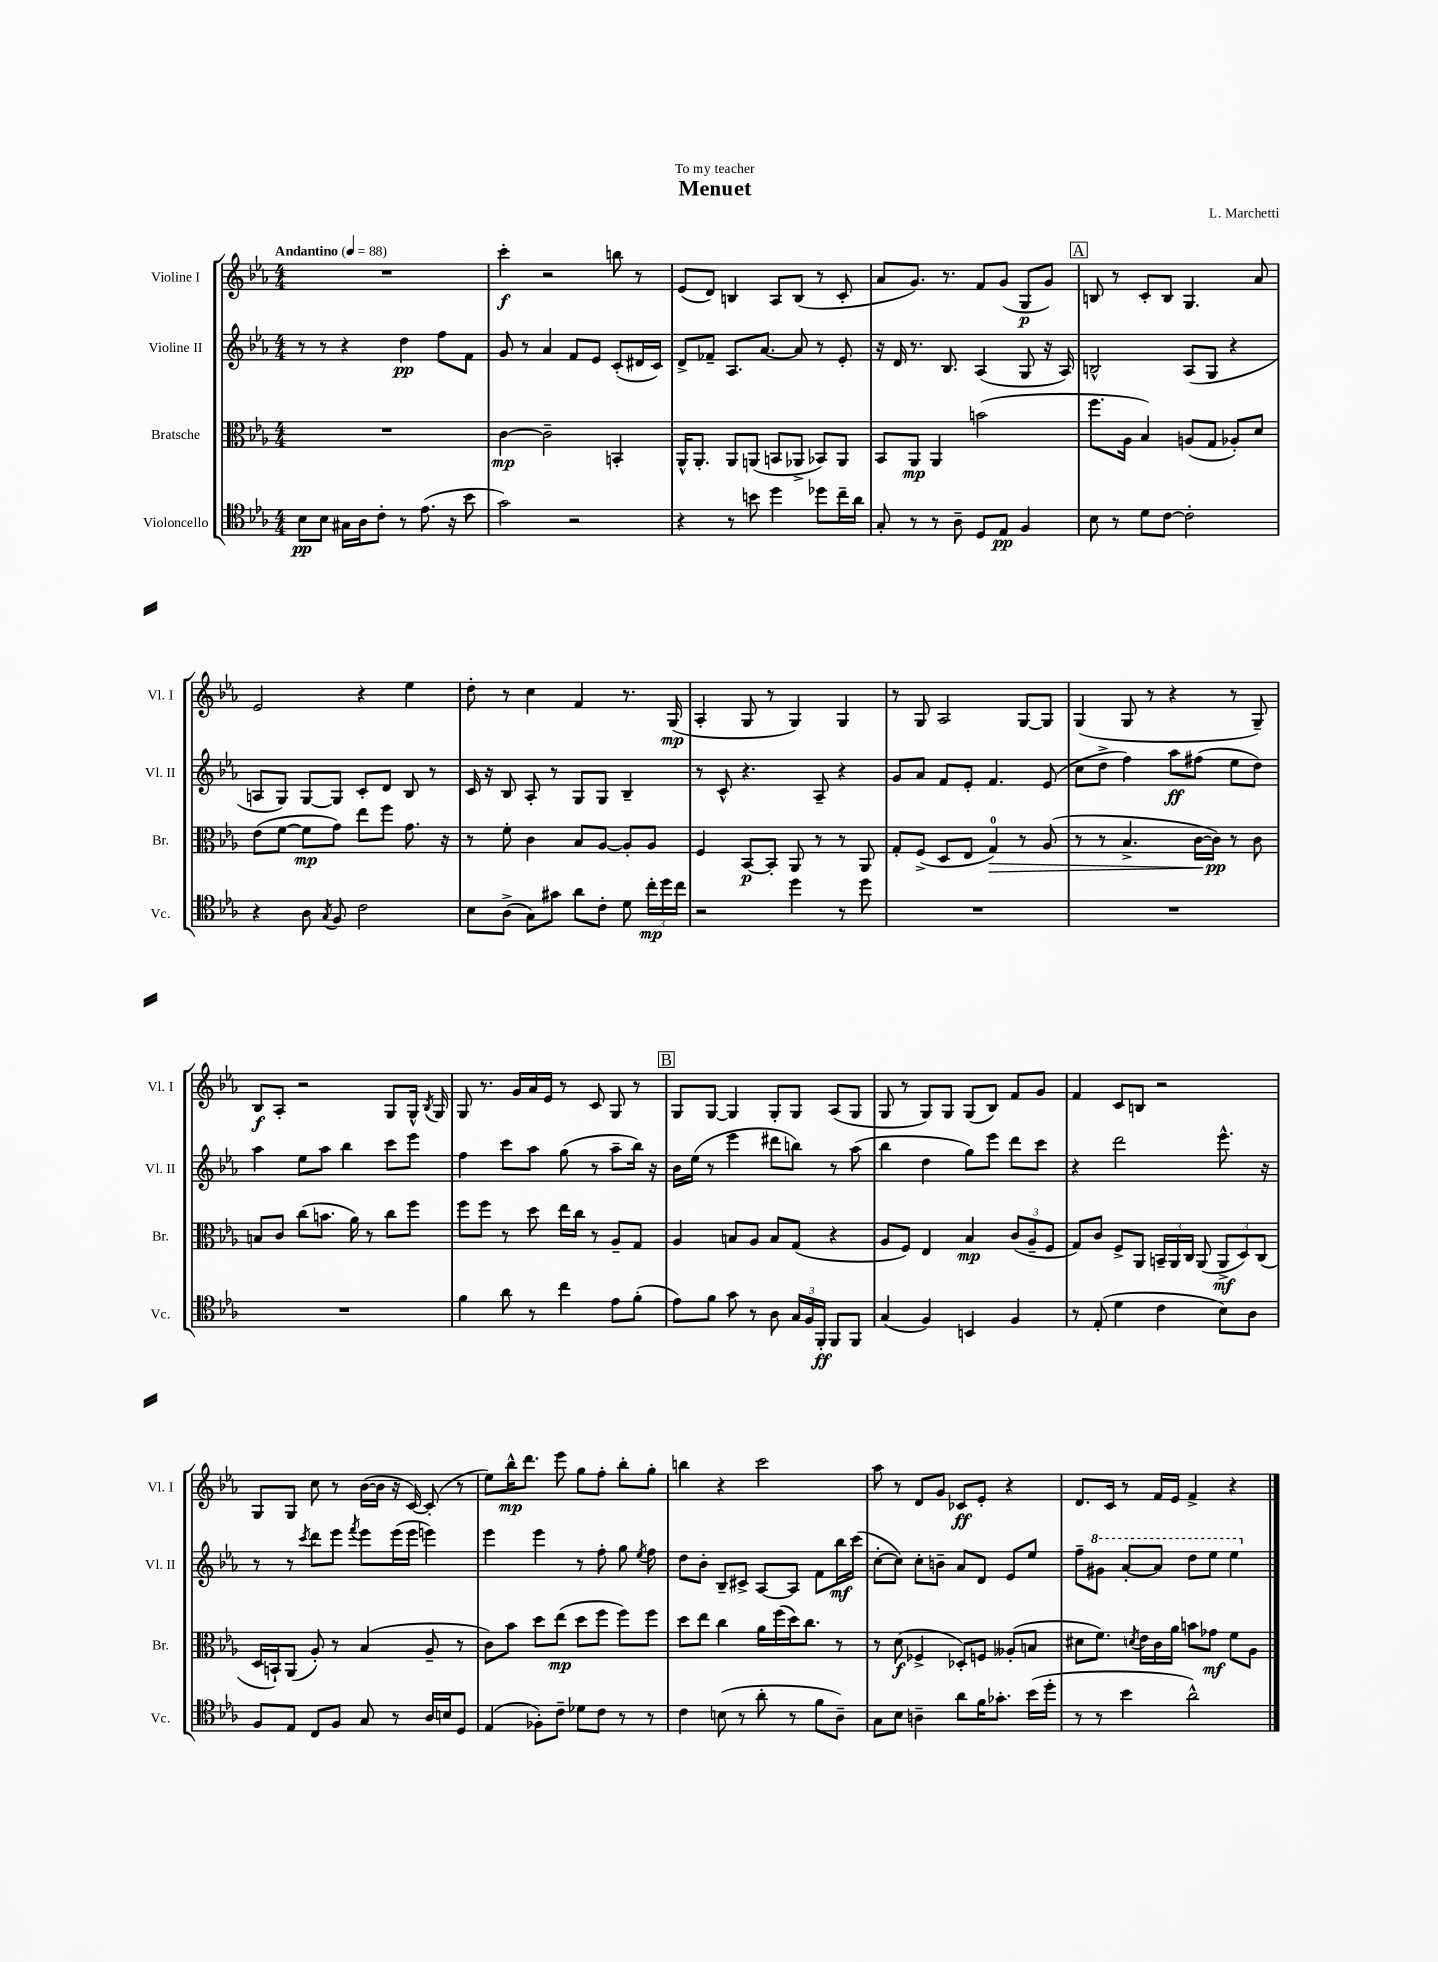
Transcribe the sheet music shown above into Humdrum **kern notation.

**kern	**dynam	**kern	**dynam	**kern	**dynam	**kern	**dynam
*part4	*part4	*part3	*part3	*part2	*part2	*part1	*part1
*staff4	*staff4	*staff3	*staff3	*staff2	*staff2	*staff1	*staff1
*I"Violoncello	*	*I"Bratsche	*	*I"Violine II	*	*I"Violine I	*
*I'Vc.	*	*I'Br.	*	*I'Vl. II	*	*I'Vl. I	*
*clefC4	*	*clefC3	*	*clefG2	*	*clefG2	*
*k[b-e-a-]	*	*k[b-e-a-]	*	*k[b-e-a-]	*	*k[b-e-a-]	*
*M4/4	*	*M4/4	*	*M4/4	*	*M4/4	*
*MM88	*	*MM88	*	*MM88	*	*MM88	*
=1	=1	=1	=1	=1	=1	=1	=1
!	!	!	!	!	!	!LO:TX:a:B:t=Andantino	!
8B-\L	pp	1r	.	8r	.	1r	.
8B-\J	.	.	.	8r	.	.	.
16G#X\LL	.	.	.	4r	.	.	.
16A-\J	.	.	.	.	.	.	.
8c'\J	.	.	.	.	.	.	.
8r	.	.	.	4dd\	pp	.	.
(8.e-\	.	.	.	.	.	.	.
.	.	.	.	8ff\L	.	.	.
16r	.	.	.	.	.	.	.
8b-\	.	.	.	8f\J	.	.	.
=2	=2	=2	=2	=2	=2	=2	=2
2g\)	.	[4c\	mp	8g/	.	4ccc'\	f
.	.	.	.	8r	.	.	.
.	.	2c~\]	.	4a-/	.	2r	.
2r	.	.	.	8f/L	.	.	.
.	.	.	.	8e-/J	.	.	.
.	.	4BBn'/	.	(8c'/L	.	8bbn\	.
.	.	.	.	16d#X/L	.	8r	.
.	.	.	.	16c/JJ)	.	.	.
=3	=3	=3	=3	=3	=3	=3	=3
4r	.	16AA-^^/KL	.	8d^/L	.	(8e-/L	.
.	.	8.AA-'/J	.	.	.	.	.
.	.	.	.	8f-X~/J	.	8d/J)	.
8r	.	8AA-/L	.	8.A-/L	.	4Bn/	.
8bn\	.	(8AAn/J	.	.	.	.	.
.	.	.	.	[8.a-/J	.	.	.
4dd\	.	8BBn/L	.	.	.	8A-/L	.
.	.	8AA-X^/J	.	8a-/]	.	(8B/J	.
8dd-X\L	.	8BB-X/L)	.	8r	.	8r	.
16cc~\L	.	8AA-/J	.	8e-'/	.	8c'/	.
16a-\JJ	.	.	.	.	.	.	.
=4	=4	=4	=4	=4	=4	=4	=4
8G'/	.	8BB-/L	.	16r	.	8a-/L	.
.	.	.	.	16d/	.	.	.
8r	.	8AA-/J	mp	8.r	.	8.g/J)	.
8r	.	4AA-/	.	.	.	.	.
.	.	.	.	8.B-/	.	8.r	.
8A-~\	.	.	.	.	.	.	.
8D/L	.	(2bn\	.	(4A-/	.	8f/L	.
8E-/J	pp	.	.	.	.	(8g/J	.
4F/	.	.	.	8G/	.	8G/L	p
.	.	.	.	16r	.	8g/J)	.
.	.	.	.	16A-/)	.	.	.
!!LO:REH:place=s1:t=A
=5	=5	=5	=5	=5	=5	=5	=5
8B-\	.	8.ff\L	.	2Bn^^/	.	8Bn/	.
8r	.	.	.	.	.	8r	.
.	.	16A-\Jk	.	.	.	.	.
8d\L	.	4B-/)	.	.	.	8c'/L	.
[8c\J	.	.	.	.	.	8B/J	.
2c'\]	.	(8An/L	.	(8A-/L	.	4.G/	.
.	.	8G/J	.	8G/J	.	.	.
.	.	8A-X'/L)	.	4r	.	.	.
.	.	8d/J	.	.	.	8a-/	.
!!LO:LB:g=z
=6	=6	=6	=6	=6	=6	=6	=6
4r	.	(8e-\L	.	8An/L	.	2e-/	.
.	.	[8f\J	.	8G/J)	.	.	.
8A-\	.	8f\L]	mp	[8G/L	.	.	.
8qG/	.	.	.	.	.	.	.
8F/	.	8g\J)	.	8G/J]	.	.	.
2c\	.	8ee-\L	.	8c'/L	.	4r	.
.	.	8ff\J	.	8d/J	.	.	.
.	.	8.g\	.	8B-/	.	4ee-\	.
.	.	.	.	8r	.	.	.
.	.	16r	.	.	.	.	.
=7	=7	=7	=7	=7	=7	=7	=7
8B-\L	.	8r	.	16c/	.	8dd'\	.
.	.	.	.	16r	.	.	.
(8A-^\J	.	8f'\	.	8B-/	.	8r	.
8G\L)	.	4c\	.	8A-'/	.	4cc\	.
8g#X\J	.	.	.	8r	.	.	.
8a-\L	.	8B-/L	.	8G/L	.	4f/	.
8c'\J	.	[8A-/J	.	8G/J	.	.	.
8d\	.	8A-'/L]	.	4B-~/	.	8.r	.
24cc'\LL	mp	8A-/J	.	.	.	.	.
24dd\	.	.	.	.	.	.	.
.	.	.	.	.	.	(16G/	mp
24cc\JJ	.	.	.	.	.	.	.
=8	=8	=8	=8	=8	=8	=8	=8
2r	.	4F/	.	8r	.	4A-'/	.
.	.	.	.	8c^^/	.	.	.
.	.	[8BB-/L	p	4.r	.	8G/	.
.	.	8BB-'/J]	.	.	.	8r	.
4dd\	.	8AA-/	.	.	.	4G/)	.
.	.	8r	.	8A-~/	.	.	.
8r	.	8r	.	4r	.	4G/	.
8dd\	.	8AA-/	.	.	.	.	.
=9	=9	=9	=9	=9	=9	=9	=9
1r	.	8G'/L	.	8g/L	.	8r	.
.	.	(8F^/J	.	8a-/J	.	8G/	.
.	.	8D/L	.	8f/L	.	2A-/	.
.	.	8E-/J	.	8e-'/J	.	.	.
!	!	!	!LO:HP:b	!	!	!	!
.	.	4G/)	>	4.f/	.	.	.
.	.	8r	.	.	.	[8G/L	.
.	.	(8A-/	.	(8e-/	.	8G/J]	.
=10	=10	=10	=10	=10	=10	=10	=10
1r	.	8r	.	8cc\L	.	(4G/	.
.	.	8r	.	8dd^\J	.	.	.
.	.	4.B-^/	.	4ff\)	.	8G/	.
.	.	.	.	.	.	8r	.
.	.	.	.	8aa-\L	ff	4r	.
.	.	[16c\LL	.	(8ff#X\J	.	.	.
.	.	16c\JJ])	] pp	.	.	.	.
.	.	8r	.	8ee-\L	.	8r	.
.	.	8c\	.	8dd\J)	.	8G~/)	.
!!LO:LB:g=z
=11	=11	=11	=11	=11	=11	=11	=11
1r	.	8Bn/L	.	4aa-\	.	8B-/L	f
.	.	8c/J	.	.	.	8A-'/J	.
.	.	(8cc\L	.	8ee-\L	.	2r	.
.	.	8.bn\J	.	8aa-\J	.	.	.
.	.	.	.	4bb-\	.	.	.
.	.	16a-\)	.	.	.	.	.
.	.	8r	.	.	.	.	.
.	.	8cc\L	.	8ccc\L	.	8G/L	.
.	.	8ff\J	.	8eee-\J	.	16G^^/Jk	.
.	.	.	.	.	.	8qB-/	.
.	.	.	.	.	.	16G/	.
=12	=12	=12	=12	=12	=12	=12	=12
4f\	.	8ff\L	.	4ff\	.	8G/	.
.	.	8ff\J	.	.	.	8.r	.
8a-\	.	8r	.	8ccc\L	.	.	.
.	.	.	.	.	.	16g/LL	.
8r	.	8dd\	.	8aa-\J	.	16a-/	.
.	.	.	.	.	.	16e-/JJ	.
4cc\	.	16ee-\LL	.	(8gg\	.	8r	.
.	.	16cc\JJ	.	.	.	.	.
.	.	8r	.	8r	.	8c/	.
8e-\L	.	8A-~/L	.	8aa-~\L	.	8G/	.
(8f'\J	.	8G/J	.	16bb-\Jk)	.	8r	.
.	.	.	.	16r	.	.	.
!!LO:REH:place=s1:t=B
=13	=13	=13	=13	=13	=13	=13	=13
8e-\L)	.	4A-/	.	16b-\LL	.	8G/L	.
.	.	.	.	(16ee-\JJ	.	.	.
8f\J	.	.	.	8r	.	[8G/J	.
8g\	.	8Bn/L	.	4eee-\	.	4G/]	.
8r	.	8A-/J	.	.	.	.	.
8A-\	.	8B/L	.	8ddd#X\L	.	8G'/L	.
24G/LL	.	(8G/J	.	8bbn\J)	.	8G/J	.
24F/	.	.	.	.	.	.	.
24FF'/JJ	ff	.	.	.	.	.	.
8FF/L	.	4r	.	8r	.	(8A-/L	.
8FF/J	.	.	.	(8aa-\	.	8G/J	.
=14	=14	=14	=14	=14	=14	=14	=14
(4G/	.	8A-/L	.	4bb-\	.	8G/	.
.	.	8F/J)	.	.	.	8r	.
4F/)	.	4E-/	.	4dd\	.	8G/L)	.
.	.	.	.	.	.	8G/J	.
4BBn/	.	4B-/	mp	8gg\L)	.	(8G/L	.
.	.	.	.	8eee-\J	.	8B-/J)	.
4F/	.	(12c/L	.	8ddd\L	.	8f/L	.
.	.	12A-~/	.	.	.	.	.
.	.	.	.	8ccc\J	.	8g/J	.
.	.	12F/J	.	.	.	.	.
=15	=15	=15	=15	=15	=15	=15	=15
8r	.	8G/L)	.	4r	.	4f/	.
(8E-'/	.	8c/J	.	.	.	.	.
4d\	.	8F^/L	.	2ddd\	.	8c/L	.
.	.	8AA-/J	.	.	.	8Bn/J	.
4c\	.	24BBn~/LL	.	.	.	2r	.
.	.	24AA-/	.	.	.	.	.
.	.	24C/JJ	.	.	.	.	.
.	.	(8AA-/	.	.	.	.	.
8B-\L)	.	12AA-^/L	mf	8.eee-^^\	.	.	.
.	.	12D/)	.	.	.	.	.
8A-\J	.	.	.	.	.	.	.
.	.	(12C/J	.	.	.	.	.
.	.	.	.	16r	.	.	.
!!LO:LB:g=z
=16	=16	=16	=16	=16	=16	=16	=16
8F/L	.	16D/LL	.	8r	.	8G/L	.
.	.	16BBn`/J)	.	.	.	.	.
8E-/J	.	(8AA-/J	.	8r	.	8G/J	.
.	.	.	.	8qccc/	.	.	.
8C/L	.	8A-'/)	.	8ddd\L	.	8cc\	.
8F/J	.	8r	.	8eee-\J	.	8r	.
.	.	.	.	8qfff/	.	.	.
8G/	.	(4B-/	.	8eee-\L	.	([16b-\LL	.
.	.	.	.	.	.	16b-\JJ]	.
8r	.	.	.	(16eee-\L	.	16r	.
.	.	.	.	16eee-\JJ	.	[16c/)	.
16A-/LL	.	8A-~/	.	4eeen\)	.	(8c'/]	.
16Bn/J	.	.	.	.	.	.	.
8D/J	.	8r	.	.	.	8r	.
=17	=17	=17	=17	=17	=17	=17	=17
(4E-/	.	8c\L)	.	4eee-\	.	8ee-\L)	.
.	.	8b-\J	.	.	.	16bb-^^\K	mp
.	.	.	.	.	.	8.ddd\J	.
8F-X'\L)	.	8dd\L	.	4eee-\	.	.	.
8c~\J	.	(8ee-\J	mp	.	.	8eee-\	.
8d-X\L	.	8dd\L	.	8r	.	8gg\L	.
8c\J	.	8ff\J	.	8ff'\	.	8ff'\J	.
8r	.	8ff\L)	.	8gg\	.	8bb-'\L	.
.	.	.	.	8qee-/	.	.	.
8r	.	8ff\J	.	8ff\	.	8gg'\J	.
=18	=18	=18	=18	=18	=18	=18	=18
4c\	.	8dd\L	.	8dd\L	.	4bbn\	.
.	.	8ee-\J	.	8b-'\J	.	.	.
(8Bn\	.	4cc\	.	8B-~/L	.	4r	.
8r	.	.	.	8c#X^/J	.	.	.
8a-'\	.	16a-\LL	.	[8A-/L	.	2ccc\	.
.	.	(16ff\	.	.	.	.	.
8r	.	16dd\J)	.	8A-/J]	.	.	.
.	.	8.cc\J	.	.	.	.	.
8f\L	.	.	.	8f\L	.	.	.
8A-~\J)	.	8r	.	16bb-\L	mf	.	.
.	.	.	.	(16ccc\JJ	.	.	.
=19	=19	=19	=19	=19	=19	=19	=19
8G\L	.	8r	.	[8cc'\L	.	8aa-\	.
8B-\J	.	(8d\	f	8cc\J])	.	8r	.
4An~\	.	4F-X^/	.	8cc'\L	.	8d/L	.
.	.	.	.	8bn~\J	.	8g/J	.
8a-\L	.	8D-X'/L)	.	8a-/L	.	8c-X/L	ff
16f\K	.	8Fn/J	.	8d/J	.	8e-'/J	.
8.g-X'\J	.	.	.	.	.	.	.
.	.	(8A--X'/L	.	8e-/L	.	4r	.
(16b-\LL	.	8Bn/J	.	8ee-/J	.	.	.
16dd'\JJ	.	.	.	.	.	.	.
=20	=20	=20	=20	=20	=20	=20	=20
8r	.	8d#X\L	.	8ff~\L	.	8.d/L	.
*	*	*	*	*8va	*	*	*
8r	.	8.f\J)	.	8gg#X\J	.	.	.
.	.	.	.	.	.	16c/Jk	.
4b-\	.	.	.	[8aa-'/L	.	8r	.
.	.	8qdn/	.	.	.	.	.
.	.	16e-\LL	.	.	.	.	.
.	.	16c\	.	8aa-/J]	.	16f/LL	.
.	.	16a-\JJ	.	.	.	16e-/JJ	.
2a-^^\)	.	8bn\L	.	8ddd\L	.	4f^/	.
.	.	8g-X\J	mf	8eee-\J	.	.	.
.	.	8f\L	.	4eee-\	.	4r	.
.	.	8A-\J	.	.	.	.	.
*	*	*	*	*X8va	*	*	*
==	==	==	==	==	==	==	==
*-	*-	*-	*-	*-	*-	*-	*-
